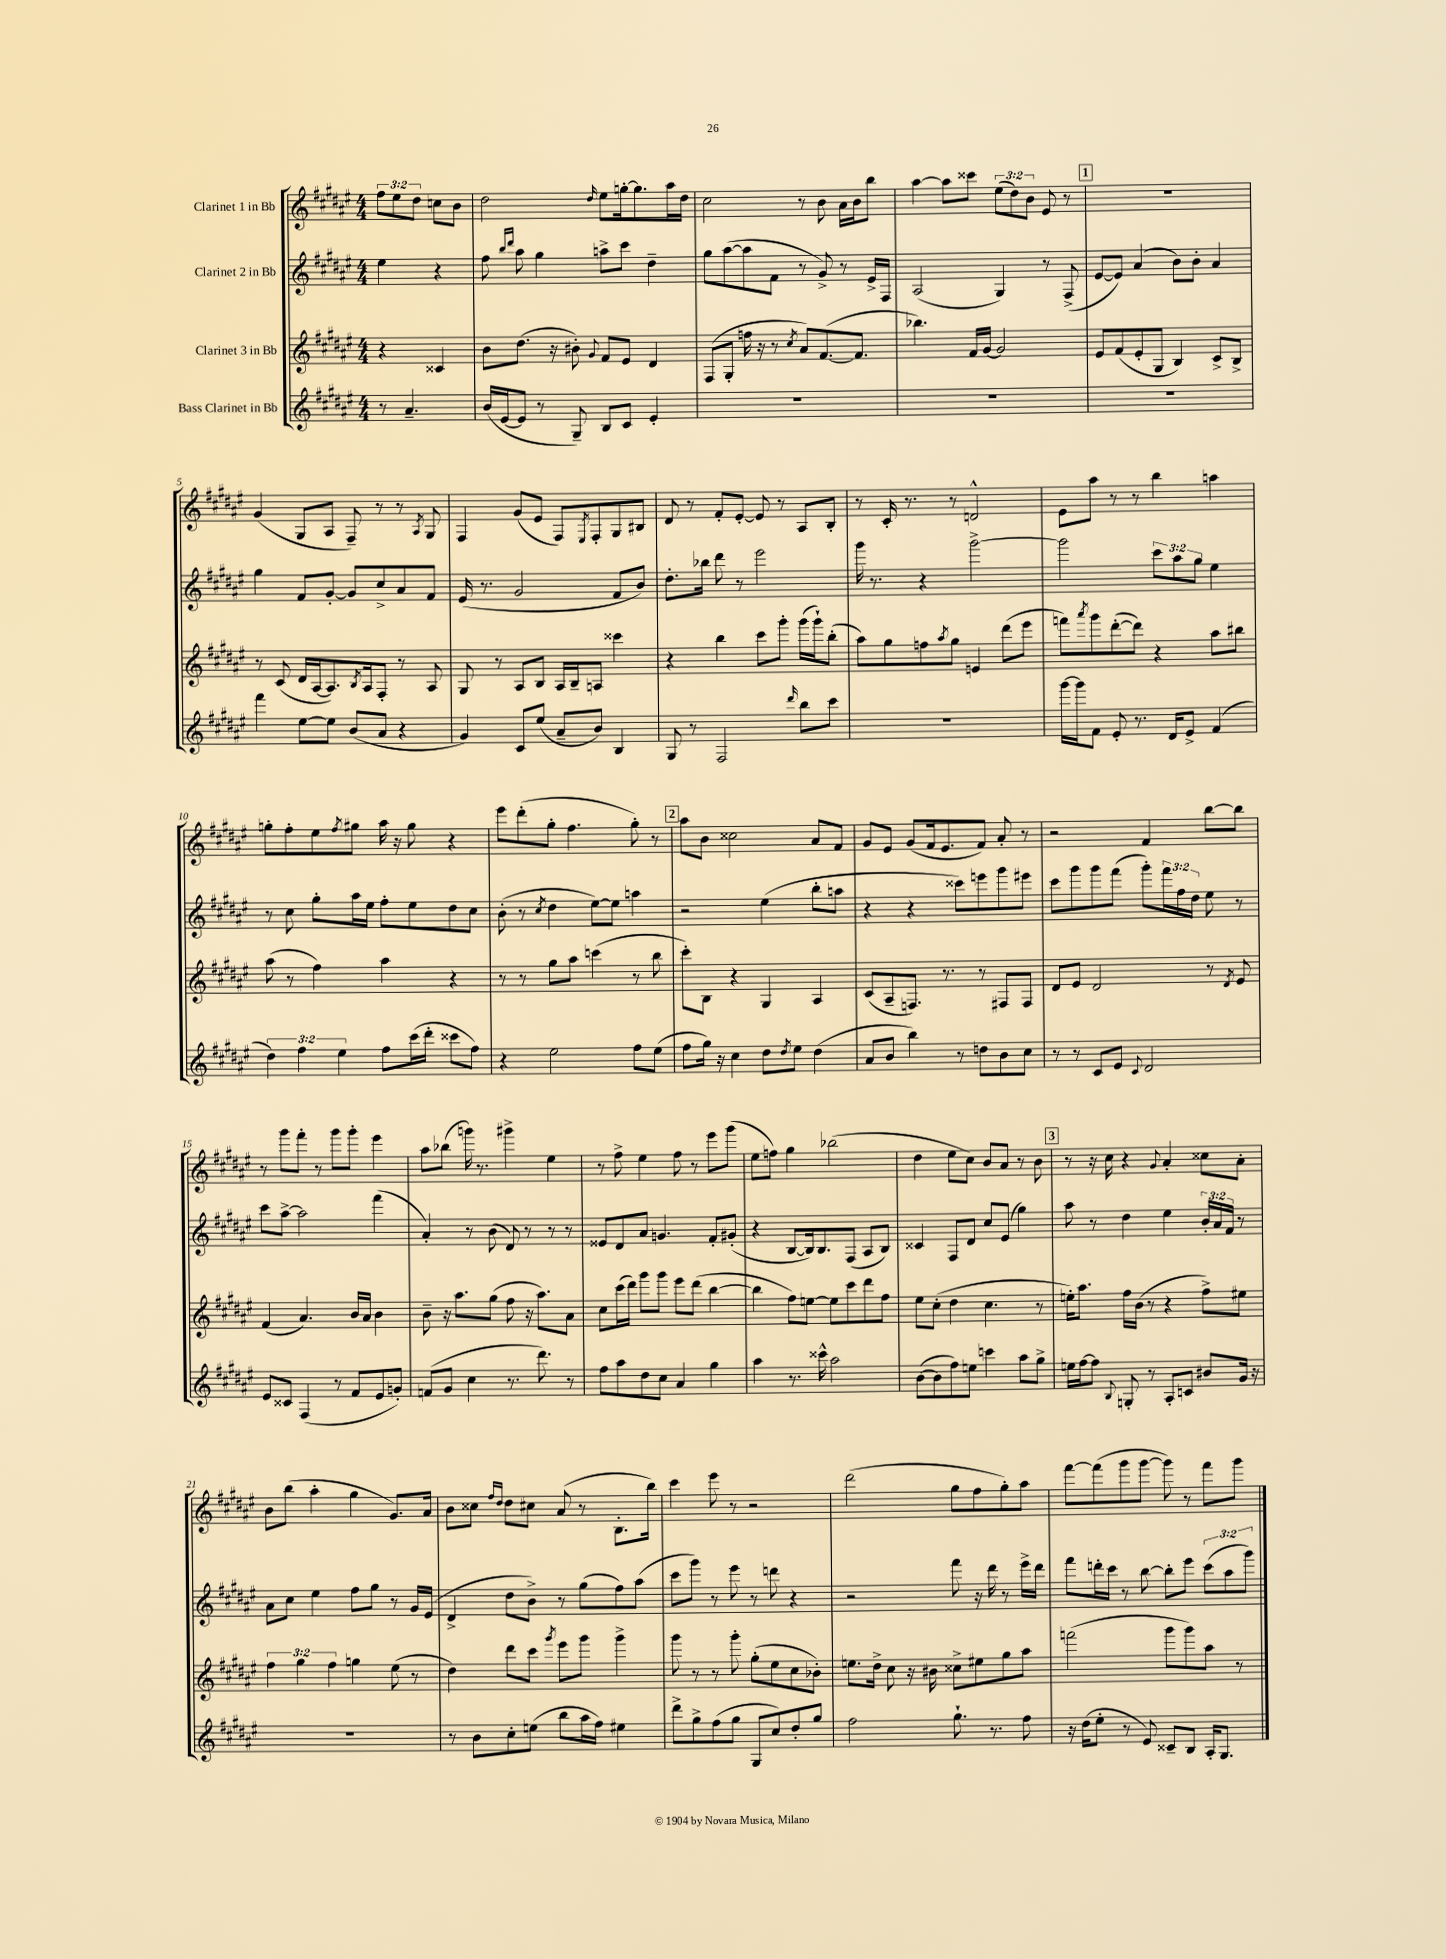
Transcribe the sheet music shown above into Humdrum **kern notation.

**kern	**kern	**kern	**kern
*staff4	*staff3	*staff2	*staff1
*clefG2	*clefG2	*clefG2	*clefG2
*k[f#c#g#d#a#e#]	*k[f#c#g#d#a#e#]	*k[f#c#g#d#a#e#]	*k[f#c#g#d#a#e#]
*M4/4	*M4/4	*M4/4	*M4/4
8r	4r	4ee#	12ff#
.	.	.	12ee#
4.a#~	.	.	.
.	.	.	12dd#
.	4c##	4r	8cc
.	.	.	8b
=	=	=	=
(16b	8b	8ff#	2dd#
[16e#	.	.	.
.	.	16qqbb	.
.	.	16qqddd#	.
8e#]	(8.dd#	8aa#	.
8r	.	4gg#	.
.	16r	.	.
8G#~)	8b#')	.	.
.	8qqg#	.	16qqdd#
8B	8f#	8aa^	8ee#
8c#	8e#	8ccc#	[16gg'
.	.	.	8.gg]
4e#'	4d#	4dd#~	.
.	.	.	16aa#
.	.	.	16dd#
=	=	=	=
1r	(8F#	8gg#	2cc#
.	8G#'	([8aa#	.
.	16ff	8aa#]	.
.	16r	.	.
.	8r	8f#	.
.	8qcc#	.	.
.	8a#)	8r	8r
.	([8.f#	8g#^)	8b
.	.	8r	16a#
.	8.f#]	.	16b
.	.	16e#^	8bb
.	.	16F#	.
=	=	=	=
1r	4.bb-)	(2A#	[4aa#
.	.	.	8aa#]
.	16f#	.	8ccc##
.	[16g#	.	.
.	2g#]	4G#)	(12ee#
.	.	.	12dd#)
.	.	.	12b
.	.	8r	8e#
.	.	(8F#^	8r
=	=	=	=
1r	8e#	[8e#	1r
.	(8f#	8e#])	.
.	8e#'	(4a#	.
.	8G#	.	.
.	4B)	8b)	.
.	.	8b'	.
.	8c#^	4a#	.
.	8B^	.	.
=	=	=	=
4fff#	8r	4gg#	(4g#
.	(8c#	.	.
[8ee#	16d#	8f#	8G#
.	[16A#	.	.
8ee#]	8.A#])	[8g#'	8A#
(8b	.	8g#]	8F#~)
.	8qB	.	.
.	16A#	.	.
8a#	8F#'	8cc#^	8r
4r	8r	8a#	8r
.	.	.	8qA#
.	8A#	8f#	8G#
=	=	=	=
4g#)	8G#	(16e#	4F#
.	.	8.r	.
.	8r	.	.
8c#	8A#	2g#	(8g#
(8ee#	8B	.	8e#
8a#~	16A#	.	8F#)
.	16B~	.	.
.	.	.	8qE#
8b)	8A	.	8F#'
4B	4ccc##	8f#	8G#
.	.	8b)	8B#
=	=	=	=
8G#	4r	8.dd#'	8d#
8r	.	.	8r
.	.	16bb-	.
2F#	4bb	8ddd#	8f#'
.	.	8r	[8e#'
.	8ccc#	2eee#	8e#]
.	8ggg#'	.	8r
16qqddd#	.	.	.
8bb	(16ggg#	.	8A#
.	16ggg#`)	.	.
8ccc#	(8bb'	.	8B'
=	=	=	=
1r	8aa#)	16ggg#	8r
.	.	8.r	.
.	8gg#	.	16c#'
.	.	.	8.r
.	8ff	4r	.
.	8qaa#	.	.
.	8gg#	.	8r
.	4e	[2ggg#^	2d^^
.	(8ddd#	.	.
.	8eee#	.	.
=	=	=	=
[16ggg#	8fff)	2ggg#]	8e#
16ggg#]	.	.	.
.	8qaaa#	.	.
8f#	8ggg#	.	8aa#
8e#'	([8ddd#'	.	8r
8.r	8ddd#])	.	8r
.	4r	12ccc#	4bb
16d#	.	.	.
.	.	12aa#	.
8e#^	.	.	.
.	.	12gg#	.
(4f#	8aa#	4ee#	4aa
.	8bb#	.	.
=	=	=	=
6dd#)	(8aa#	8r	8gg'
.	8r	8cc#	8ff#'
6ff#	.	.	.
.	4ff#)	8gg#'	8ee#
6ee#	.	.	.
.	.	.	8qff#
.	.	16aa#	8gg#
.	.	16ee#	.
8ff#	4aa#	8ff#'	16aa#
.	.	.	16r
(16ccc#	.	8ee#	8gg#
16ddd#'	.	.	.
8ccc##	4r	8dd#	4r
8ff#)	.	8cc#	.
=	=	=	=
4r	8r	(8b'	8eee#
.	8r	8r	(8ddd#'
.	.	8qcc#	.
2ee#	8gg#	4dd#	8gg#'
.	8aa#	.	4.ff#
.	(4ccc	[8ee#)	.
.	.	8ee#]	.
8ff#	8r	4aa	8gg#')
(8ee#	8bb	.	8r
=	=	=	=
8ff#	8ccc#')	2r	8aa#
16gg#)	8B	.	8b
16r	.	.	.
4cc#	4r	.	2cc##
8dd#	4G#	(4ee#	.
8qdd#	.	.	.
8ee#	.	.	.
(4dd#	4A#	8bb'	8a#
.	.	8aa	8f#
=	=	=	=
8a#	(8c#	4r	8g#
8b	8A#~	.	8e#
4bb)	8.F)	4r	(8g#
.	.	.	16f#
.	8.r	.	8.e#
8r	.	8ccc##)	.
8dd	8r	8eee	8f#)
8b	8F#	8ggg#	8a#'
8cc#	8F#	8eee#	8r
=	=	=	=
8r	8d#	8ccc#	2r
8r	8e#	8ggg#	.
8c#	2d#	8ggg#	.
8e#	.	(8fff#	.
8qqc#	.	.	.
2d#	.	8ggg#')	4f#
.	.	24fff#	.
.	.	24ff#	.
.	.	24dd#	.
.	8r	8ee#	[8bb
.	8qd#	.	.
.	8e#	8r	8bb]
=	=	=	=
8e#	(4f#	8ccc#	8r
8c##	.	[8aa#^	8ggg#
(4F#	4.a#)	2aa#]	8fff#'
.	.	.	8r
8r	.	.	8ggg#
8f#	16b	.	8ggg#'
.	16a#	.	.
8e#	4b	(4fff#	4eee#
8g')	.	.	.
=	=	=	=
(8f	8b~	4a#')	8aa#
8g#	16r	.	(8bb-
.	8.aa#	.	.
4cc#	.	8r	16ggg)
.	.	.	8.r
.	(8gg#	(8b	.
8.r	8ff#	8d#)	4ggg#^
.	16r	8r	.
8.ddd#)	8.aa#)	.	.
.	.	8r	4ee#
8r	8a#	8r	.
=	=	=	=
8ff#	8cc#	8e##	8r
8aa#	(16ccc#	8d#	8ff#^
.	16ddd#)	.	.
8dd#	8ggg#	8a#	4ee#
8cc#	8ggg#	4.g	.
4a#	8eee#	.	8ff#
.	(8ddd#	.	8r
4gg#	[4bb	8f#'	8eee#
.	.	(8g#'	(8ggg#
=	=	=	=
4aa#	4bb]	4r	8ee#
.	.	.	8ff)
8.r	8ff#)	[8B	4gg#
.	[8ee	16B])	.
16ccc##^^	.	8.B	.
2aa#	8ee]	.	(2bb-
.	8ccc#	(8F#	.
.	8ddd#	8A#	.
.	8ff#	8B)	.
=	=	=	=
([8b	8ee#	4c##	4dd#
8b]	(8cc#'	.	.
8ff#)	4dd#	8F#	8ee#
8ee	.	8d#	8cc#)
4ccc	4.cc#	8cc#	8b
.	.	(8e#	8a#
8aa#	.	4gg#)	8r
8gg#^	8r	.	8b
=	=	=	=
16ee	16ee')	8aa#	8r
[16ff#	8.aa#	.	.
8ff#]	.	8r	16r
.	.	.	16cc#
8qqB	.	.	.
8G'	16ff#	4dd#	4r
.	(16b	.	.
8r	8r	.	.
.	.	.	8qqg#
8A#'	4r	4ee#	4a#'
8c	.	.	.
8b#	8ff#^)	24b'	8cc##
.	.	24a#	.
.	.	24f#	.
16g#	8ee#	8r	8a#'
16r	.	.	.
=	=	=	=
1r	6ff#	8a#	8b
.	.	8cc#	(8bb
.	6gg#	.	.
.	.	4ee#	4aa#'
.	6ff#	.	.
.	4gg	8ff#	4gg#
.	.	8gg#	.
.	(8ee#	8r	8.g#)
.	8r	16g#	.
.	.	(16e#	16a#
=	=	=	=
8r	4dd#)	4d#^	8b
8b	.	.	8cc##
.	.	.	16qqff#
.	.	.	16qqdd#
8cc#'	8ddd#	8dd#	8dd#
(8ee	8ccc#	8b^)	8cc#
.	8qggg#	.	.
8bb	8eee#	8r	(8a#
16aa#	8ggg#	(8gg#	8r
16ff#)	.	.	.
4ee#	4ggg#^	8ff#)	8.B'
.	.	(8aa#	.
.	.	.	16bb)
=	=	=	=
8ddd#^	8ggg#	8ccc#	4ccc#
8gg#^	8r	8ggg#)	.
(8ff#	8r	8r	8eee#
8gg#	8ggg#'	8eee#	8r
8G#	(8gg#'	8r	2r
8cc#)	8ee#	8ddd	.
8dd#'	8cc#	4r	.
8gg#	8b-')	.	.
=	=	=	=
2ff#	8.ee	2r	(2ddd#
.	16dd#^	.	.
.	8cc#	.	.
.	16r	.	.
.	16b#	.	.
8.gg#`	8cc##^	8fff#	8gg#
.	8ee#	16r	8ff#
8.r	.	16ddd#	.
.	8gg#	8r	8gg#')
8ff#	8aa#	16eee#^	8aa#
.	.	16ddd#	.
=	=	=	=
16r	(2fff	8fff#	[8fff#
(16dd#	.	.	.
8ee#'	.	16ddd'	(8fff#]
.	.	16ccc#	.
8r	.	8r	8ggg#
8e#)	.	[8bb	[8ggg#
8c##~	8ggg#	8bb']	8ggg#])
8B	8ggg#)	8eee#	8r
16A#'	8aa#	(12ccc#	8fff#
8.G#	.	.	.
.	.	12aa#	.
.	8r	.	8ggg#
.	.	12ggg#)	.
==	==	==	==
*-	*-	*-	*-
